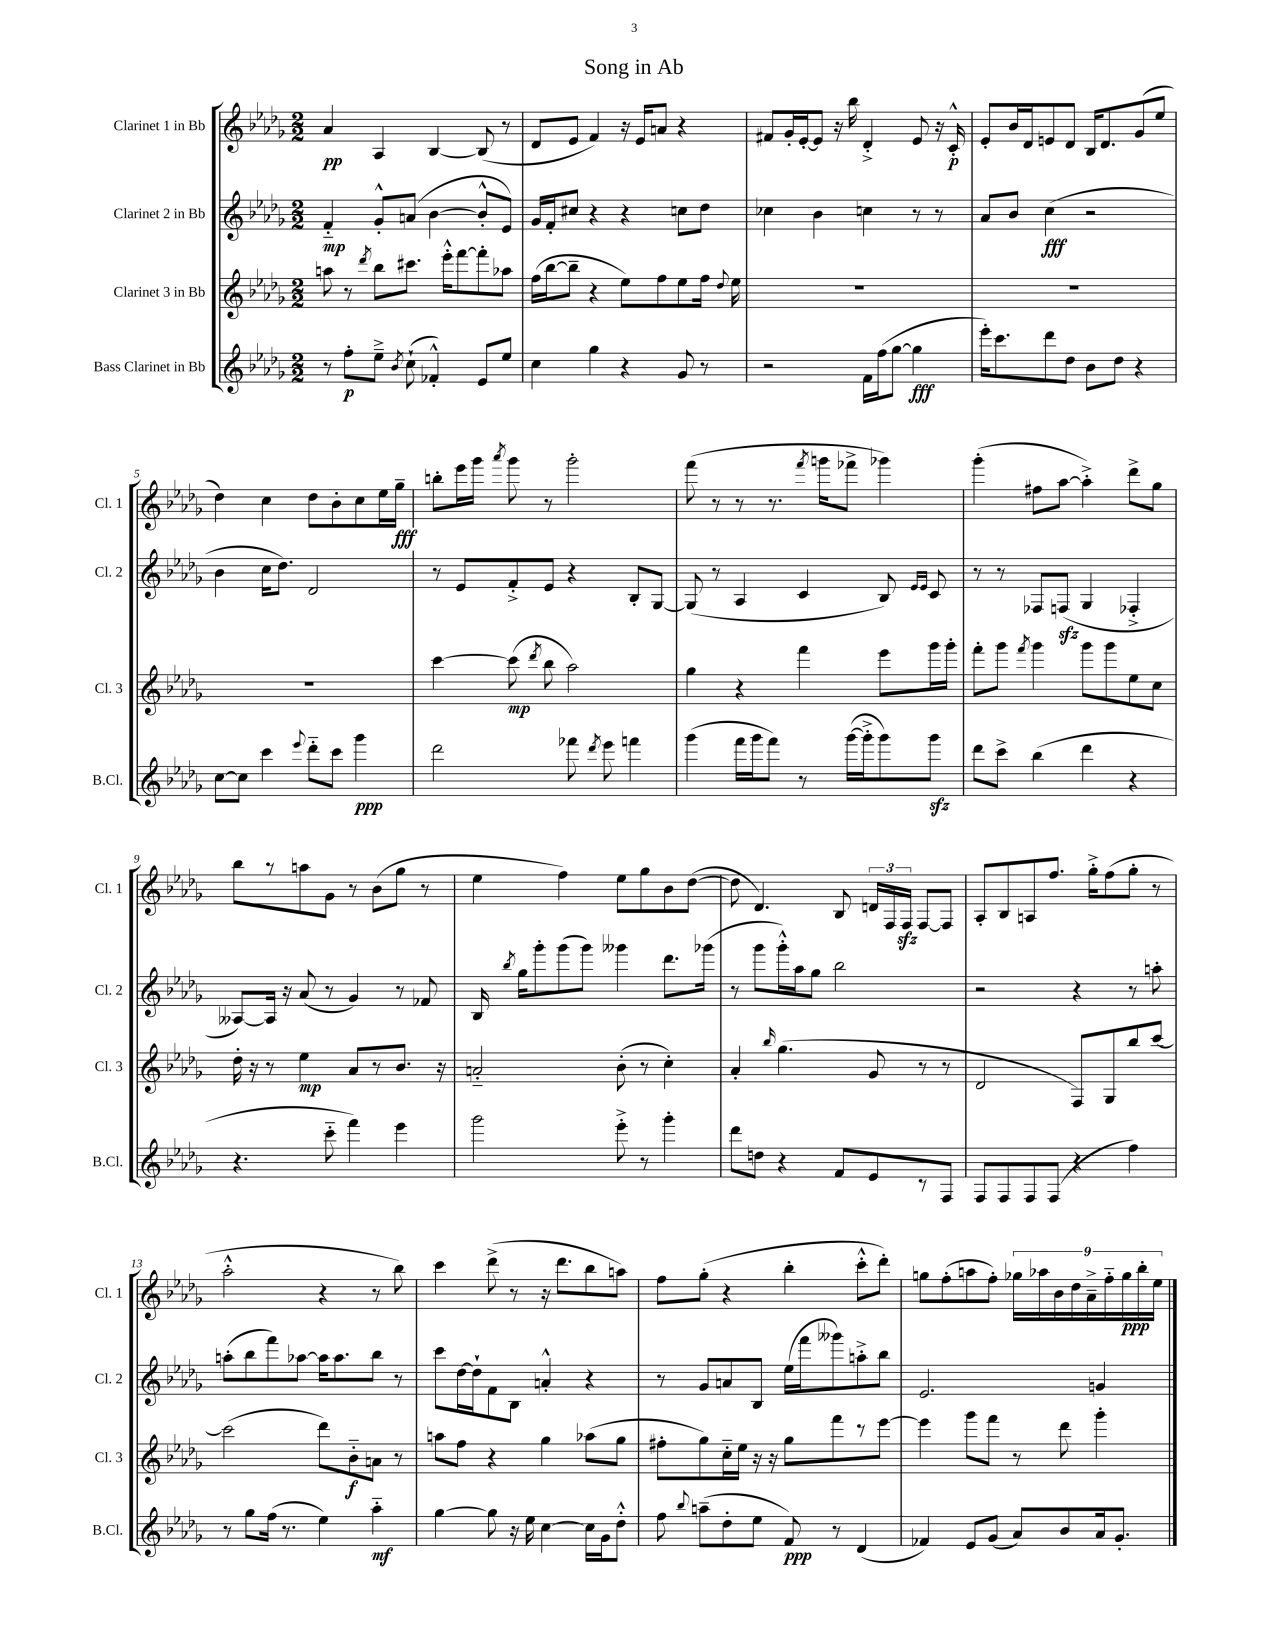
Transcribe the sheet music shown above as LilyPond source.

\header { title = "Song in Ab" }
<<
\new StaffGroup <<
\new Staff = "s0" \with { instrumentName = "Clarinet 1 in Bb" shortInstrumentName = "Cl. 1" } {
    \clef treble \key des \major \numericTimeSignature \time 2/2
    \autoBeamOff aes'4\pp aes4 bes4~ bes8( r8 |
    des'8[ ees'8] f'4) r16 ees'16[ a'8] r4 |
    fis'8[ ges'16-. ees'16~-. ees'8] r16 bes''16 des'4-.-> ees'8 r16 c'16-.-^\p |
    ees'8[-. bes'16 des'16 e'8 des'8] bes16[ des'8. ges'8( ees''8] |
    des''4) c''4 des''8[ bes'8-. c''8 ees''16 ges''16]--\fff |
    b''8[-. ees'''16 ges'''16] \acciaccatura { aes'''8 } ges'''8 r8 ges'''2-. |
    f'''8( r8 r8 r8. \acciaccatura { f'''8 } g'''16[ fes'''8]-> ges'''4) |
    ges'''4-.( fis''8[ aes''8]~ aes''4-.->) des'''8[-> ges''8] |
    bes''8[ r8 a''8 ges'8] r8 bes'8[( ges''8] r8 |
    ees''4 f''4) ees''8[ ges''8 bes'8 des''8]~( |
    des''8 des'4.) bes8 \tuplet 3/2 { d'16[ f16 f16]\sfz } f8[~ f8] |
    aes8[-. bes8 a8 f''8.] ges''16[-.-> f''8( ges''8]-. r8 |
    aes''2-.-^ r4 r8 bes''8) |
    c'''4 des'''8->( r8 r16 des'''8.[ bes''8 a''8]) |
    f''8[ ges''8]-.( r4 bes''4-. c'''8[-.-^ des'''8]-.) |
    g''8[ f''8-.( a''8 f''8]-.) \tuplet 9/8 { ges''16[ aes''16 bes'16 des''16 aes'16---> f''16-_ ges''16\ppp bes''16-. ees''16] } \bar "|." |
}
\new Staff = "s1" \with { instrumentName = "Clarinet 2 in Bb" shortInstrumentName = "Cl. 2" } {
    \clef treble \key des \major \numericTimeSignature \time 2/2
    \autoBeamOff f'4-_\mp ges'8[-.-^ a'8]( bes'4~ bes'8[-.-^ ees'8]) |
    ges'16[ f'16-. cis''8] r4 r4 c''8[ des''8] |
    ces''4 bes'4 c''4 r8 r8 |
    aes'8[ bes'8] c''4\fff( r2 |
    bes'4 c''16[ des''8.]) des'2 |
    r8 ees'8[ f'8-.-> ees'8] r4 bes8[-. ges8]~ |
    ges8( r8 aes4 c'4 bes8) \grace { ees'16[ ees'16] } c'8 |
    r8 r8 fes8[ f8]\sfz( ges4 fes4-.-> |
    aeses8[~) aeses16] r16 aes'8( r8 ges'4) r8 fes'8 |
    bes16 \acciaccatura { bes''8 } ges''16[ ges'''8-. ges'''8( ges'''8]) geses'''4 des'''8.[ ges'''16]( |
    r8 ges'''8[ ges'''16-.-^) aes''16 ges''8] bes''2 |
    r2 r4 r8 a''8-. |
    a''8[-.( bes''8 f'''8) aes''8]~ aes''16[ aes''8. bes''8] r8 |
    c'''8[ des''16~ des''16-! f'8 bes8] a'4-.-^ r4 |
    r8 ges'8[ a'8 bes8] ees''16[( f'''16 geses'''8) a''8-.-> bes''8] |
    ees'2. g'4 \bar "|." |
}
\new Staff = "s2" \with { instrumentName = "Clarinet 3 in Bb" shortInstrumentName = "Cl. 3" } {
    \clef treble \key des \major \numericTimeSignature \time 2/2
    \autoBeamOff a''8 r8 \acciaccatura { des'''8 } bes''8[ cis'''8.] ees'''16[-.-^ f'''8~ f'''8-. aes''8] |
    f''16[( bes''16~ bes''8]-- r4 ees''8[) f''8 ees''8 f''16] \appoggiatura { des''8 } ees''16 |
    R1 |
    R1 |
    R1 |
    c'''4~ c'''8\mp( \acciaccatura { des'''8 } bes''8 aes''2) |
    ges''4 r4 f'''4 ees'''8[ ges'''16 ges'''16]-. |
    f'''8[-. ges'''8] \acciaccatura { f'''8 } ges'''4 ges'''8[ ges'''8 ees''8 c''8] |
    des''16-. r16 r8 ees''4\mp aes'8[ r8 bes'8.] r16 |
    a'2-_ bes'8-.( r8 c''4-.) |
    aes'4-. \grace { bes''16 } ges''4.( ges'8 r8 r8 |
    des'2 f8[) ges8 bes''8 c'''8]~ |
    c'''2( des'''8[) bes'8-_\f a'8] r8 |
    a''8[ f''8] r4 ges''4 aes''8[( ges''8] |
    fis''8[-. ges''8) c''16-_ ees''16] r16 r16 ges''8[ f'''8 r8 ees'''8]~ |
    ees'''4 ges'''8[ f'''8] r8 des'''8 ges'''4-. \bar "|." |
}
\new Staff = "s3" \with { instrumentName = "Bass Clarinet in Bb" shortInstrumentName = "B.Cl." } {
    \clef treble \key des \major \numericTimeSignature \time 2/2
    \autoBeamOff r8 f''8[-.\p ees''8]---> \acciaccatura { bes'8 } c''8-!( fes'4-.-^) ees'8[ ees''8] |
    c''4 ges''4 r4 ges'8 r8 |
    r2 f'16[ f''16( ges''8]~ ges''4\fff |
    ees'''16[-.) c'''8. des'''8 des''8] bes'8[ des''8] r4 |
    c''8[~ c''8] c'''4 \appoggiatura { ees'''8 } des'''8[-_ c'''8] ges'''4\ppp |
    des'''2 fes'''8 \acciaccatura { des'''8 } ees'''8 f'''4 |
    ges'''4( f'''16[ ges'''16 f'''8]) r8 ges'''16[~( ges'''16-.-> ges'''8) ges'''8]\sfz |
    des'''8[ c'''8]-> bes''4( des'''4 r4 |
    r4. c'''8-_ f'''4) ees'''4 |
    ges'''2 ees'''8-.-> r8 ges'''4-. |
    des'''8[ d''8] r4 f'8[ ees'8 r8 f8] |
    f8[ f8 f8 f8]( r4 f''4) |
    r8 ges''8[ f''16]( r8. ees''4) aes''4-_\mf |
    ges''4~ ges''8 r16 ees''16 c''4~ c''16[ ges'16 des''8]-.-^ |
    f''8 \appoggiatura { bes''8 } a''8[--( des''8-. ees''8] f'8\ppp) r8 des'4( |
    fes'4) ees'8[ ges'8]( aes'8[) bes'8 aes'16 ges'8.]-. \bar "|." |
}
>>
>>
